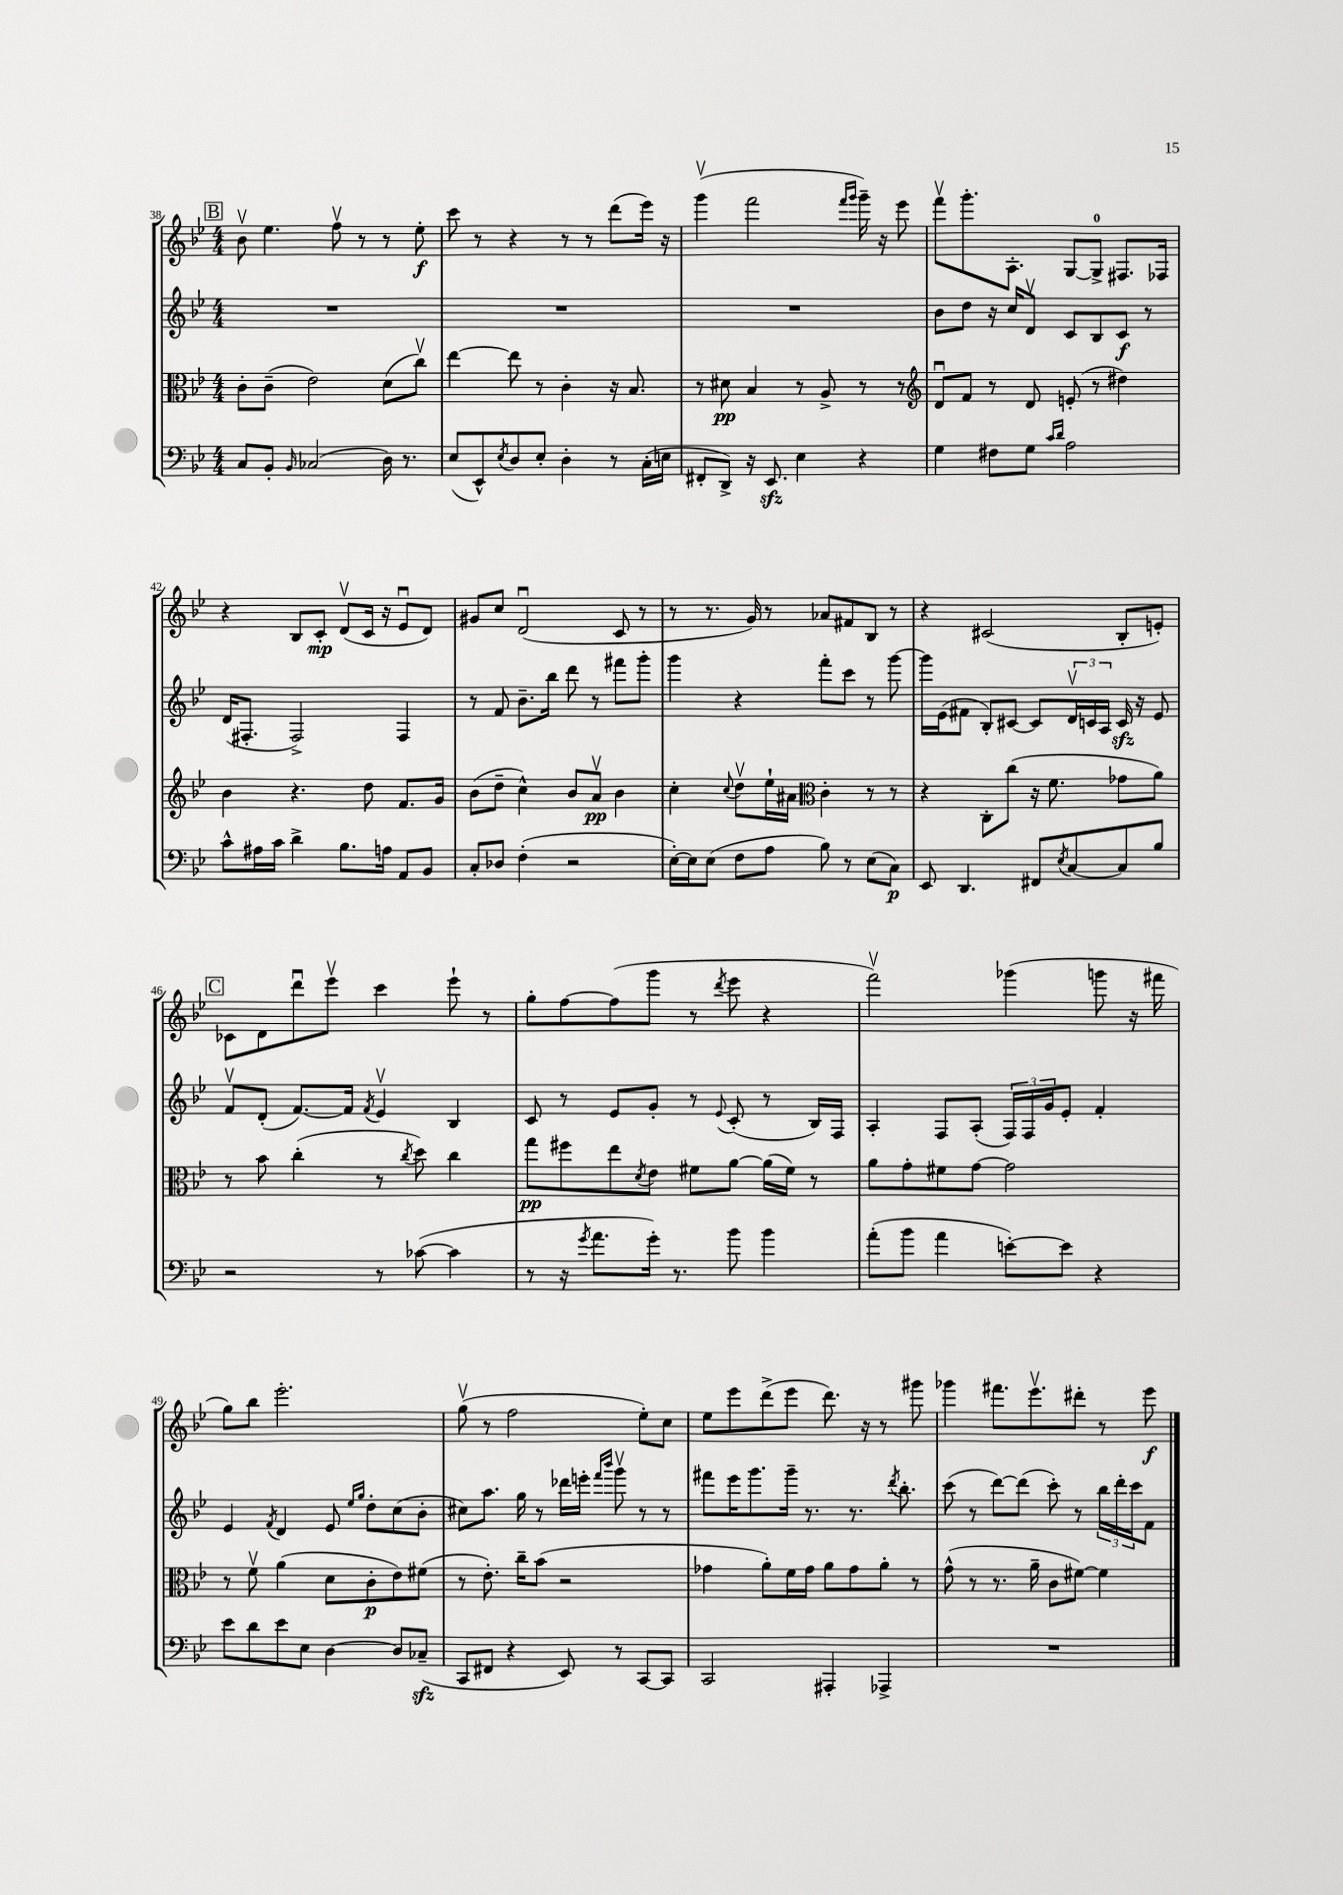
<<
\new StaffGroup <<
\new Staff = "s0" {
    \clef treble \key bes \major \numericTimeSignature \time 4/4
    \mark \markup { \box "B" } bes'8\upbow ees''4. f''8\upbow r8 r8 ees''8-.\f |
    c'''8 r8 r4 r8 r8 d'''8( ees'''16) r16 |
    g'''4\upbow( f'''2 \grace { f'''16 g'''16 } g'''16--) r16 ees'''8 |
    f'''8\upbow g'''8.-. a8.-. g8~ g8-0-> fis8. fes16 |
    r4 bes8 c'8-.\mp d'8\upbow( c'16 r16 ees'8\downbow d'8) |
    gis'8 c''8 d'2\downbow( c'8 r8 |
    r8 r8. g'16) r8 aes'8 fis'8 bes8 r8 |
    r4 cis'2( bes8-. e'8-.) |
    \mark \markup { \box "C" } ces'8 d'8 d'''8\downbow ees'''8\upbow c'''4 ees'''8-! r8 |
    g''8-. f''8~ f''8( g'''8 r8 \acciaccatura { d'''8 } ees'''8 r4 |
    f'''2\upbow) ges'''4( g'''8 r16 fis'''16 |
    g''8) bes''8 ees'''2.-. |
    g''8\upbow( r8 f''2 ees''8-.) c''8 |
    ees''8 ees'''8 d'''8->( ees'''8 d'''8.) r16 r8 gis'''8 |
    ges'''4 fis'''8. ees'''8.\upbow dis'''8-. r8 ees'''8\f \bar "|." |
}
\new Staff = "s1" {
    \clef treble \key bes \major \numericTimeSignature \time 4/4
    \mark \markup { \box "B" } R1 |
    R1 |
    R1 |
    bes'8 d''8 r16 c''16 d'8\upbow c'8 bes8 c'8\f r8 |
    d'16( fis8.-. fis2->) fis4 |
    r8 f'8 bes'8.-- bes''16 d'''8 r8 fis'''8 g'''8-. |
    g'''4 r4 f'''8-. c'''8 r8 g'''8~ |
    g'''16 ees'16( fis'8 bes8-.) cis'8~ cis'8 \tuplet 3/2 { d'16\upbow c'16 a16 } c'16\sfz r16 ees'8 |
    \mark \markup { \box "C" } f'8\upbow d'8-.( f'8.~) f'16 \acciaccatura { f'8 } ees'4\upbow bes4 |
    c'8 r8 ees'8 g'8-. r8 \appoggiatura { ees'8 } c'8-.( r8 bes16) f16 |
    a4-. f8 a8-.( \tuplet 3/2 { f16) f16 g'16 } ees'8-. f'4-. |
    ees'4 \acciaccatura { f'8 } d'4 ees'8 \grace { ees''16 g''16 } d''8-. c''8( bes'8-. |
    cis''8) a''8. g''16 r8 des'''16 e'''16-. \grace { f'''16 bes'''16 } g'''8\upbow r8 r8 |
    fis'''8 ees'''16 g'''8. g'''16-- r8. r8. \acciaccatura { d'''8 } bes''8.-. |
    c'''8( r8 d'''8~) d'''8( c'''8-.) r8 \tuplet 3/2 { bes''16 d'''16-. c'''16 } f'8 \bar "|." |
}
\new Staff = "s2" {
    \clef alto \key bes \major \numericTimeSignature \time 4/4
    \mark \markup { \box "B" } c'8-. c'8--( ees'2) d'8( c''8\upbow) |
    ees''4~ ees''8 r8 c'4-. r16 bes8. |
    r8 dis'8\pp bes4 r8 a8-> r8 r8 |
    \clef treble d'8\downbow f'8 r8 d'8 e'8-.( r8 dis''4) |
    bes'4 r4. d''8 f'8. g'16 |
    bes'8( d''8-- c''4-^) bes'8 a'8\upbow\pp bes'4 |
    c''4-. \appoggiatura { c''8 } d''8\upbow ees''16-! ais'16 \clef alto c'4-. r8 r8 |
    r4 c8-. c''8( r16 f'8. ges'8 a'8) |
    \mark \markup { \box "C" } r8 bes'8 c''4-.( r8 \acciaccatura { c''8 } d''8) c''4 |
    g''8\pp fis''8 ees''8 \acciaccatura { d'8 } ees'8 fis'8 a'8~ a'16( fis'16) r8 |
    a'8 g'8-. fis'8 g'8~ g'2 |
    r8 f'8\upbow a'4( d'8 c'8-.\p ees'8) fis'8( |
    r8 ees'8.-.) c''16-- bes'8( r2 |
    ges'4 a'8-.) f'16 ges'16 a'8 ges'8 a'8-. r8 |
    g'8-^( r8 r8. a'16-- c'8 fis'8~) fis'4 \bar "|." |
}
\new Staff = "s3" {
    \clef bass \key bes \major \numericTimeSignature \time 4/4
    \mark \markup { \box "B" } c8 bes,8-. \grace { bes,16 } ces2( d16) r8. |
    ees8( ees,8-^) \acciaccatura { ees8 } d8 ees8-. d4-. r8 c16-.( e16 |
    fis,8-. d,8->) r16 ees,8.\sfz ees4 r4 |
    g4 fis8 g8 \grace { c'16 d'16 } a2 |
    c'8-^ ais16 c'16 d'4-> bes8. a16 a,8 bes,8 |
    c8-. des8 f4-.( r2 |
    ees16~-.) ees16 ees8( f8 a8 bes8) r8 ees8( c8\p) |
    ees,8 d,4. fis,8 \acciaccatura { ees8 } c8~ c8 bes8 |
    \mark \markup { \box "C" } r2 r8 ces'8~( ces'4 |
    r8 r16 \acciaccatura { g'8 } a'8. g'16-.) r8. bes'8 bes'4 |
    a'8-.( bes'8 a'4 e'8~-.) e'8 r4 |
    ees'8 d'8 ees'8 ees8 d4~ d8 ces8--\sfz( |
    c,8 fis,8 r4 ees,8) r8 c,8~ c,8 |
    c,2 ais,,4-. aes,,4-> |
    R1 \bar "|." |
}
>>
>>
\layout { \context { \Score currentBarNumber = #38 } }
